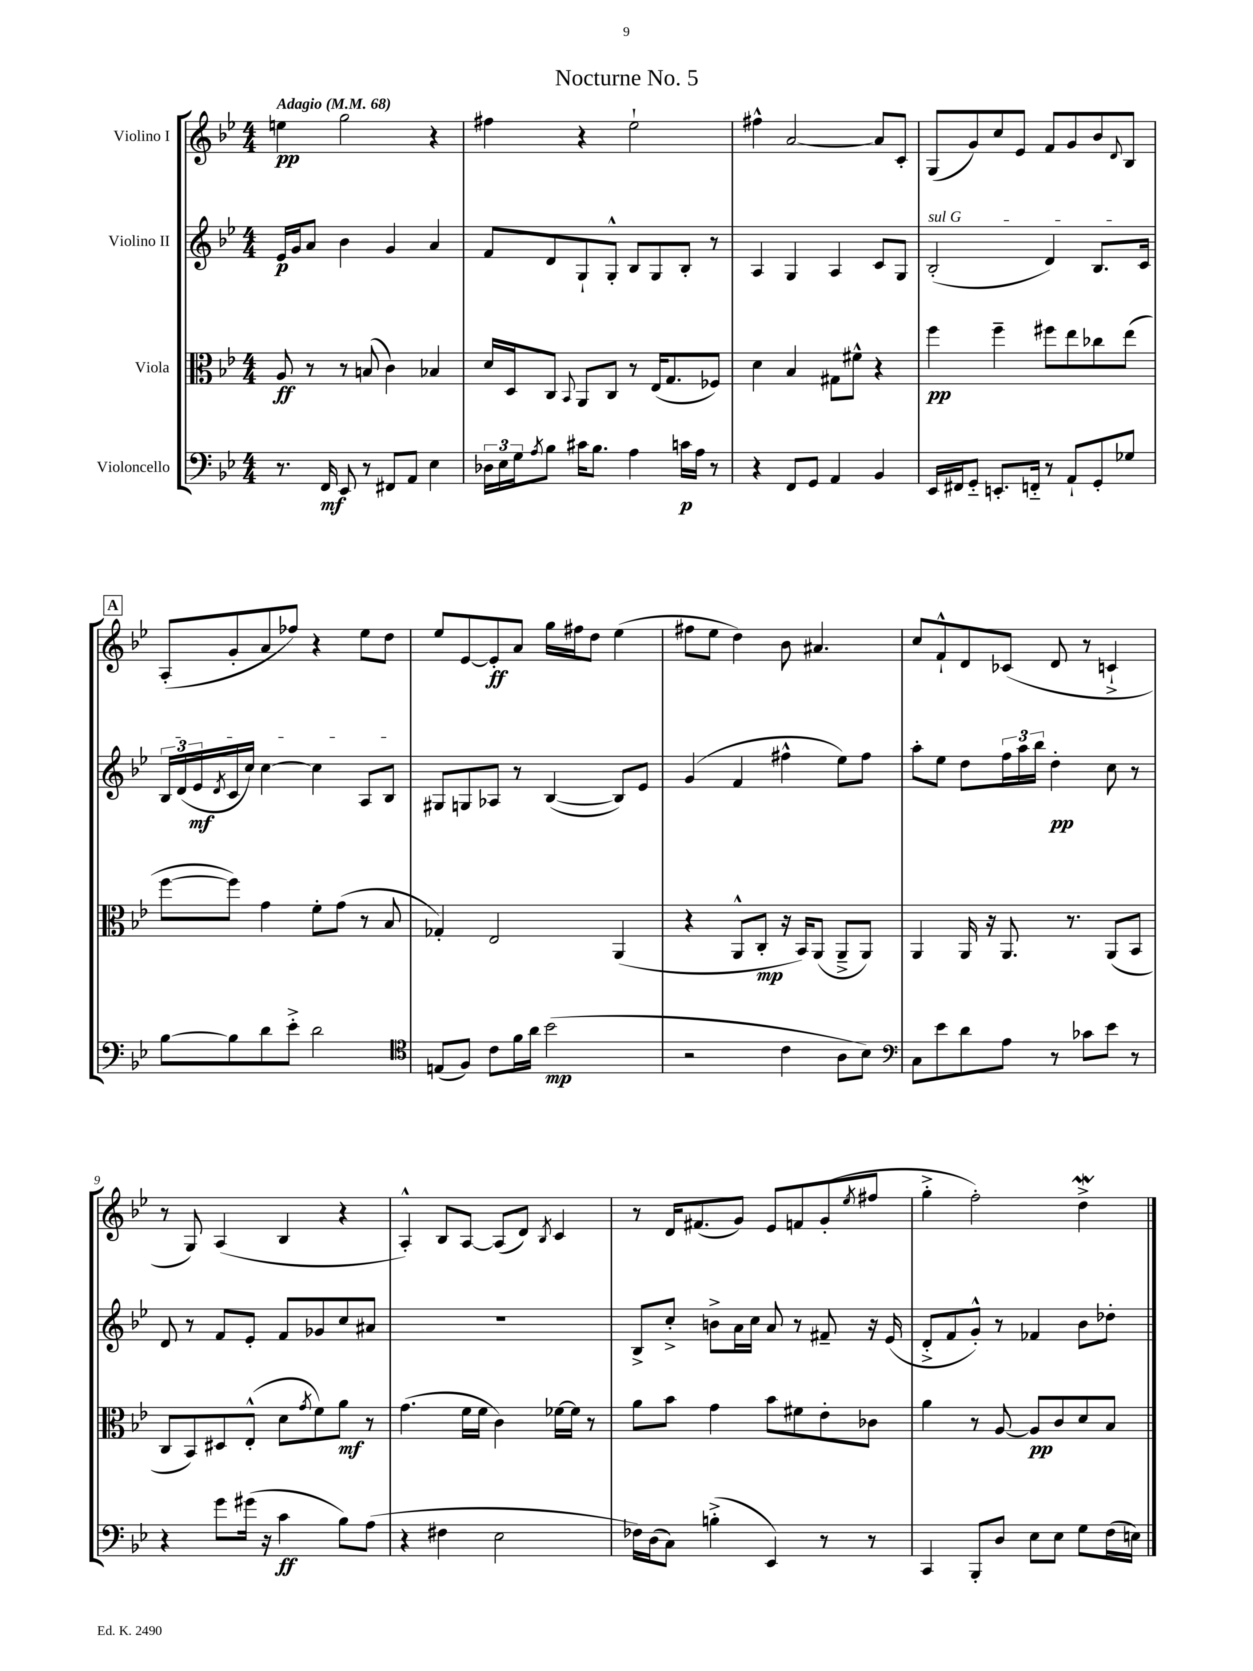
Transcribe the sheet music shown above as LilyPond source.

\header { title = "Nocturne No. 5" }
<<
\new StaffGroup <<
\new Staff = "s0" \with { instrumentName = "Violino I" } {
    \clef treble \key bes \major \numericTimeSignature \time 4/4 \tempo "Adagio" 4 = 68
    e''4\pp g''2 r4 |
    fis''4 r4 ees''2-! |
    fis''4-^ a'2~ a'8 c'8-. |
    g8( g'8) c''8 ees'8 f'8 g'8 bes'8 \appoggiatura { d'8 } bes8 |
    \mark \markup { \box "A" } a8-.( g'8-. a'8 fes''8) r4 ees''8 d''8 |
    ees''8 ees'8~ ees'8-.\ff a'8 g''16 fis''16 d''8 ees''4( |
    fis''8 ees''8 d''4) bes'8 ais'4. |
    c''8 f'8-!-^ d'8 ces'8( d'8 r8 c'4-!-> |
    r8 g8) a4( bes4 r4 |
    a4-.-^) bes8 a8~ a8( d'8) \acciaccatura { bes8 } c'4 |
    r8 d'16 fis'8.( g'8) ees'8 f'8 g'8-.( \acciaccatura { ees''8 } fis''8 |
    g''4-.-> f''2-.) d''4->\mordent \bar "|." |
}
\new Staff = "s1" \with { instrumentName = "Violino II" } {
    \clef treble \key bes \major \numericTimeSignature \time 4/4
    ees'16\p g'16 a'8 bes'4 g'4 a'4 |
    f'8 d'8 g8-! g8-.-^ bes8 g8 bes8-. r8 |
    a4 g4 a4 c'8 g8 |
    \once \override TextSpanner.bound-details.left.text = \markup { \italic "sul G" } bes2-.\startTextSpan( d'4) bes8. c'16 |
    \mark \markup { \box "A" } \tuplet 3/2 { bes16 d'16( ees'16\mf } \acciaccatura { d'8 } c'16 c''16) c''4~ c''4 a8 bes8\stopTextSpan |
    gis8 g8 aes8 r8 bes4~( bes8) ees'8 |
    g'4( f'4 fis''4-^ ees''8) fis''8 |
    a''8-. ees''8 d''8 \tuplet 3/2 { f''16 a''16 bes''16 } d''4-.\pp c''8 r8 |
    d'8 r8 f'8 ees'8-. f'8 ges'8 c''8 ais'8 |
    r1 |
    bes8-> c''8-.-> b'8-> a'16 c''16 a'8 r8 fis'8-- r16 ees'16( |
    d'8-.-> f'8 g'8-.-^) r8 fes'4 bes'8 des''8-. \bar "|." |
}
\new Staff = "s2" \with { instrumentName = "Viola" } {
    \clef alto \key bes \major \numericTimeSignature \time 4/4
    a8\ff r8 r8 b8( c'4) bes4 |
    d'16 d16 c8 \appoggiatura { bes,8 } a,8 c8 r8 ees16( g8. fes8) |
    d'4 bes4 gis8 fis'8-^ r4 |
    f''4\pp f''4-- fis''8 ees''8 ces''8 ees''8( |
    \mark \markup { \box "A" } f''8~ f''8) g'4 f'8-. g'8( r8 bes8 |
    ges4-.) ees2 a,4( |
    r4 a,8-^ c8-.\mp r16 bes,16) a,8( a,8---> a,8) |
    a,4 a,16 r16 a,8. r8. a,8( bes,8 |
    c8 bes,8) dis8 ees8-.-^( d'8 \acciaccatura { g'8 } f'8) a'8\mf r8 |
    g'4.( f'16 f'16 c'4) fes'16~ fes'16 r8 |
    a'8 bes'8 g'4 bes'8 fis'8 ees'8-. ces'8 |
    a'4 r8 a8~ a8\pp c'8 d'8 bes8 \bar "|." |
}
\new Staff = "s3" \with { instrumentName = "Violoncello" } {
    \clef bass \key bes \major \numericTimeSignature \time 4/4
    r8. f,16\mf ees,8 r8 fis,8 a,8 ees4 |
    \tuplet 3/2 { des16 ees16 g16 } \acciaccatura { a8 } bes8 cis'16 bes8. a4 c'16\p a16 r8 |
    r4 f,8 g,8 a,4 bes,4 |
    ees,16 fis,16 g,8-_ e,8.-. f,16-_ r8 a,8-! g,8-. ges8 |
    \mark \markup { \box "A" } bes8~ bes8 d'8 ees'8-.-> d'2 |
    \clef tenor e8( f8) c'8 f'16 a'16 bes'2\mp( |
    r2 c'4 a8 bes8) |
    \clef bass c8 ees'8 d'8 a8 r8 ces'8 ees'8 r8 |
    r4 g'8 gis'16( r16 c'4\ff bes8) a8( |
    r4 fis4 ees2 |
    fes16) d16( c8) b4-.->( ees,4) r8 r8 |
    c,4 bes,,8-. d8 ees8 ees8 g8 f16( e16) \bar "|." |
}
>>
>>
